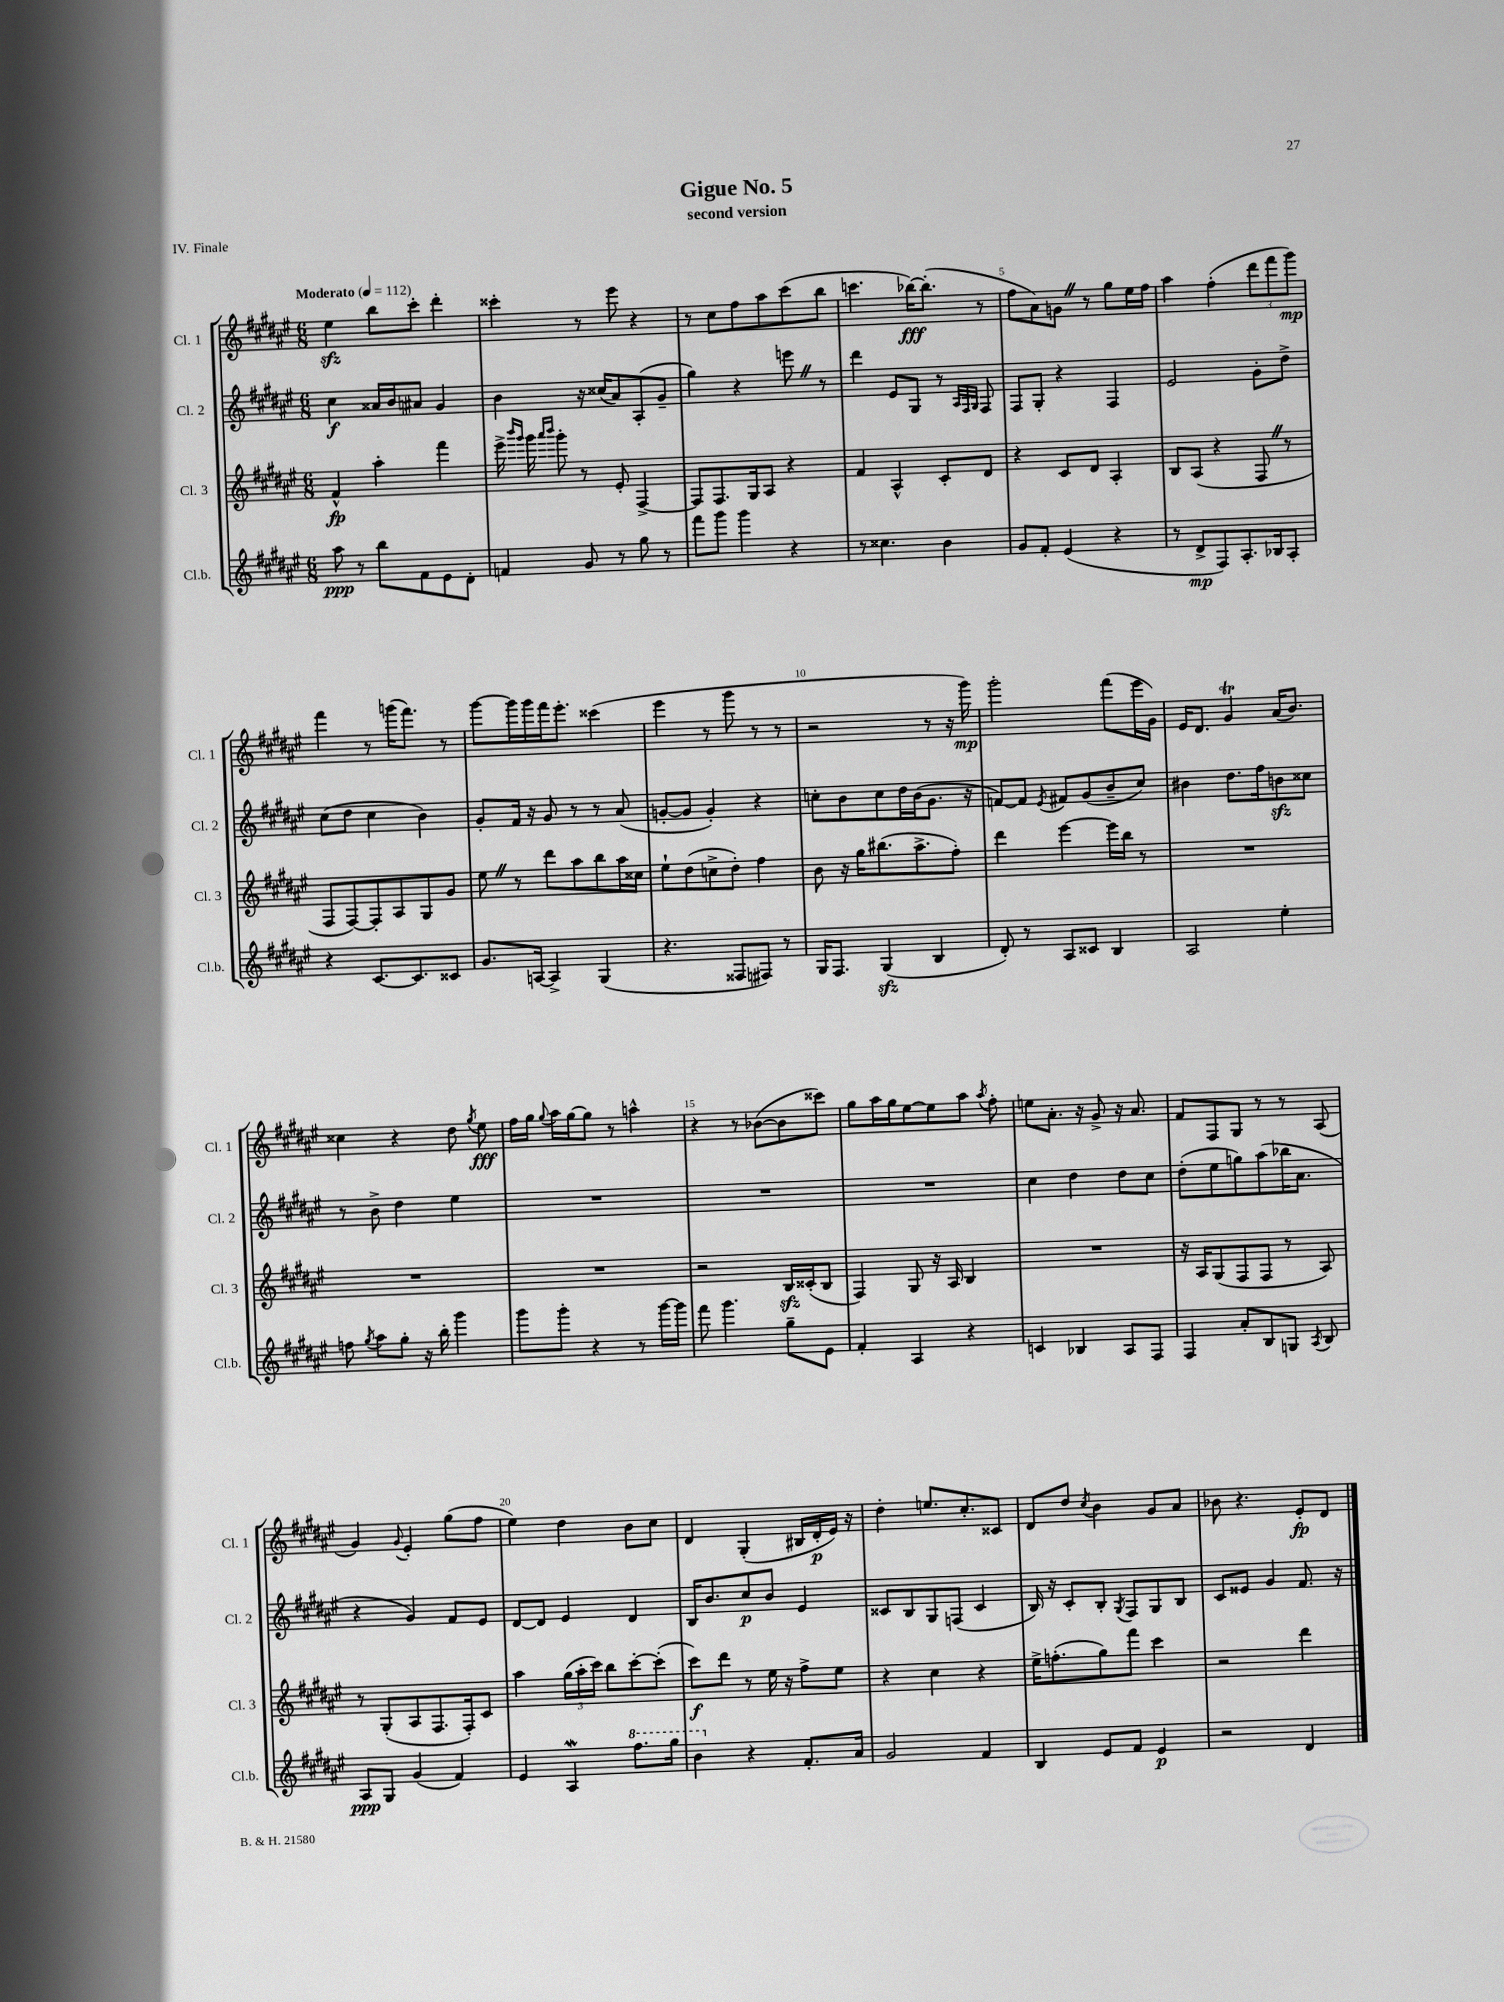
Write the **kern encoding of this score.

**kern	**kern	**kern	**kern
*staff4	*staff3	*staff2	*staff1
*clefG2	*clefG2	*clefG2	*clefG2
*k[f#c#g#d#a#e#]	*k[f#c#g#d#a#e#]	*k[f#c#g#d#a#e#]	*k[f#c#g#d#a#e#]
*M6/8	*M6/8	*M6/8	*M6/8
*MM112	*MM112	*MM112	*MM112
8aa#	4f#^^	4cc#	4ee#
8r	.	.	.
8bb	4aa#'	16a##	8bb
.	.	16b	.
8f#	.	8a#	8ccc#'
8e#	4fff#	4g#	4ddd#'
8d#'	.	.	.
=	=	=	=
4f	16eee#^	4b	4ccc##'
.	16qqbbb	.	.
.	16qqggg#	.	.
.	16ggg#	.	.
.	16qqaaa#	.	.
.	16qqbbb	.	.
.	8ggg#'	.	.
8g#	8r	16r	8r
.	.	(16cc##	.
8r	8e#'	8a#)	8eee#
8gg#	[4F#^	(8A#'	4r
8r	.	8g#~	.
=	=	=	=
8fff#	8F#]	4gg#)	8r
8ggg#	8.F#	.	8cc#
4ggg#	.	4r	8ff#
.	16G#	.	.
.	8A#	.	8aa#
4r	4r	8eee	(8ccc#
.	.	8r	8bb
=	=	=	=
8r	4f#	4ddd#	4.ccc
4.cc##	.	.	.
.	4A#^^	8e#	.
.	.	8G#	[16bb-)
.	.	.	(8.bb-']
4b	8c#'	8r	.
.	.	32qqA#	.
.	.	32qqF#	.
.	.	32qqG#	.
.	8d#	8F#	8r
=	=	=	=
8g#	4r	8F#	8ff#
8f#'	.	8G#'	8a#)
(4e#	8c#	4r	8g
.	8d#	.	8r
4r	4A#'	4F#	8gg#
.	.	.	16ee#
.	.	.	16ff#
=	=	=	=
8r	8B	2e#	4aa#
8d#^	(8A#	.	.
8F#)	4r	.	(4ff#'
8.A#'	.	.	.
.	8F#	8g#'	12ddd#
16B-	.	.	.
.	.	.	12fff#
8A#'	8r	8dd#^	.
.	.	.	12ggg#)
=	=	=	=
4r	8F#	(8cc#	4fff#
.	[8F#)	8dd#	.
[8.c#	8F#']	4cc#	8r
.	8A#	.	(16ggg
8.c#]	.	.	8.fff#)
.	8G#	4b)	.
8c##	8g#	.	8r
=	=	=	=
8.g#	8ee#	8g#'	[8ggg#
.	8r	16f#	16ggg#]
[16A	.	16r	16ggg#
4A^]	8ddd#	8g#	16fff#
.	.	.	8.eee#'
.	8aa#	8r	.
(4G#	8bb	8r	(4ccc##
.	16aa#	(8a#	.
.	16cc##	.	.
=	=	=	=
4.r	8ee#`	[8g'	4eee#
.	(8dd#	8g]	.
.	8cc^	4g')	8r
8F##	8dd#')	.	8ggg#
8F#)	4ff#	4r	8r
8r	.	.	8r
=	=	=	=
16G#	8b	8cc'	2r
8.F#	.	.	.
.	16r	8b	.
.	16gg#	.	.
(4G#	(8.bb#	8cc	.
.	.	16dd#	.
.	8.aa#^	(16b	.
4B	.	8.g#	8r
.	8ff#')	.	16r
.	.	16r	16ggg#)
=	=	=	=
8d#')	4ddd#	[8f)	2ggg#'
8r	.	8f]	.
.	.	8qe#	.
8A#	[4eee#	8f#	.
8c##	.	(8g#	.
4B	16eee#]	8b~	(8fff#
.	16bb	.	.
.	8r	8cc#)	16eee#
.	.	.	16g#)
=	=	=	=
2A#	2.r	4b#	16e#
.	.	.	8.d#
.	.	8.dd#	4g#
.	.	16ff#	.
4ee#'	.	8b	(16a#
.	.	.	8.b)
.	.	8cc##	.
=	=	=	=
8ff	2.r	8r	4cc##
8qgg#	.	.	.
8aa#	.	8b^	.
8gg#'	.	4dd#	4r
16r	.	.	.
16bb'	.	.	.
4ggg#	.	4ee#	8dd#
.	.	.	8qgg#
.	.	.	8ee#
=	=	=	=
8ggg#	2.r	2.r	16ff#
.	.	.	16gg#
.	.	.	8qqgg#
8ggg#'	.	.	16aa#
.	.	.	[16gg#
4r	.	.	8gg#]
.	.	.	8r
8r	.	.	4aa^^
[16ggg#	.	.	.
16ggg#]	.	.	.
=	=	=	=
8fff#	2r	2.r	4r
4.ggg#	.	.	.
.	.	.	8r
.	.	.	([8b-
8gg#~	16B	.	8b-]
.	(16c##'	.	.
8e#	8B	.	8ccc##)
=	=	=	=
4f#'	4F#)	2.r	8gg#
.	.	.	16aa#
.	.	.	16gg#
4A#	8G#	.	[8ee#
.	16r	.	8ee#]
.	16A#	.	.
4r	4B	.	8aa#
.	.	.	8qaa#
.	.	.	8ff#'
=	=	=	=
4c	2.r	4cc#	8ee
.	.	.	8.a#'
4B-	.	4dd#	.
.	.	.	16r
.	.	.	8g#^
8A#	.	8dd#	16r
.	.	.	8.a#
8F#	.	8cc#	.
=	=	=	=
4F#	16r	(8dd#'	8f#
.	16A#	.	.
.	(8G#	8ee#	8F#
8a#'	8F#	8gg)	8G#
8B	8F#	(8aa#	8r
8G	8r	16bb-	8r
.	.	8.a#	.
8qA#	.	.	.
8B	8A#)	.	(8A#
=	=	=	=
8A#	8r	4r	4g#)
8G#	(8G#'	.	.
.	.	.	8qqg#
(4g#	8A#	4g#)	4e#'
.	8.F#	.	.
4f#)	.	8f#	(8gg#
.	16F#')	.	.
.	8c#	8e#	8ff#
=	=	=	=
4e#	4aa#	[8d#	4ee#)
.	.	8d#]	.
4A#	(24gg#	4e#	4dd#
.	24aa#'	.	.
.	24ccc#)	.	.
.	8bb	.	.
8.fff#	[8ccc#'	4d#	8b
.	(8ccc#']	.	8cc#
16ggg#	.	.	.
=	=	=	=
4bb	8ccc#)	16B	4d#
.	.	8.b	.
.	8ddd#	.	.
4r	8r	8cc#	(4G#'
.	16ee#	8b	.
.	16r	.	.
8.f#'	8ff#^	4e#	16B#
.	.	.	16d#'
.	8ee#	.	16e#)
16a#	.	.	16r
=	=	=	=
2g#	4r	8c##	4dd#'
.	.	8B	.
.	4cc#	8G#	8.ee
.	.	(8F	.
.	.	.	8.cc#'
4f#	4r	4c##	.
.	.	.	8c##
=	=	=	=
4B	16ee#^	16B)	8d#
.	(8.ff'	16r	.
.	.	8c#'	8dd#
.	.	.	8qcc#
8e#	8gg#)	8B'	4b
.	.	8qG#	.
8f#	8fff#	8F#	.
4e#	4ccc#	8G#	8g#
.	.	8B	8a#
=	=	=	=
2r	2r	8c#	8b-
.	.	8e##	4.r
.	.	4g#	.
4d#	4ddd#	8.f#	8e#'
.	.	.	8d#
.	.	16r	.
==	==	==	==
*-	*-	*-	*-
